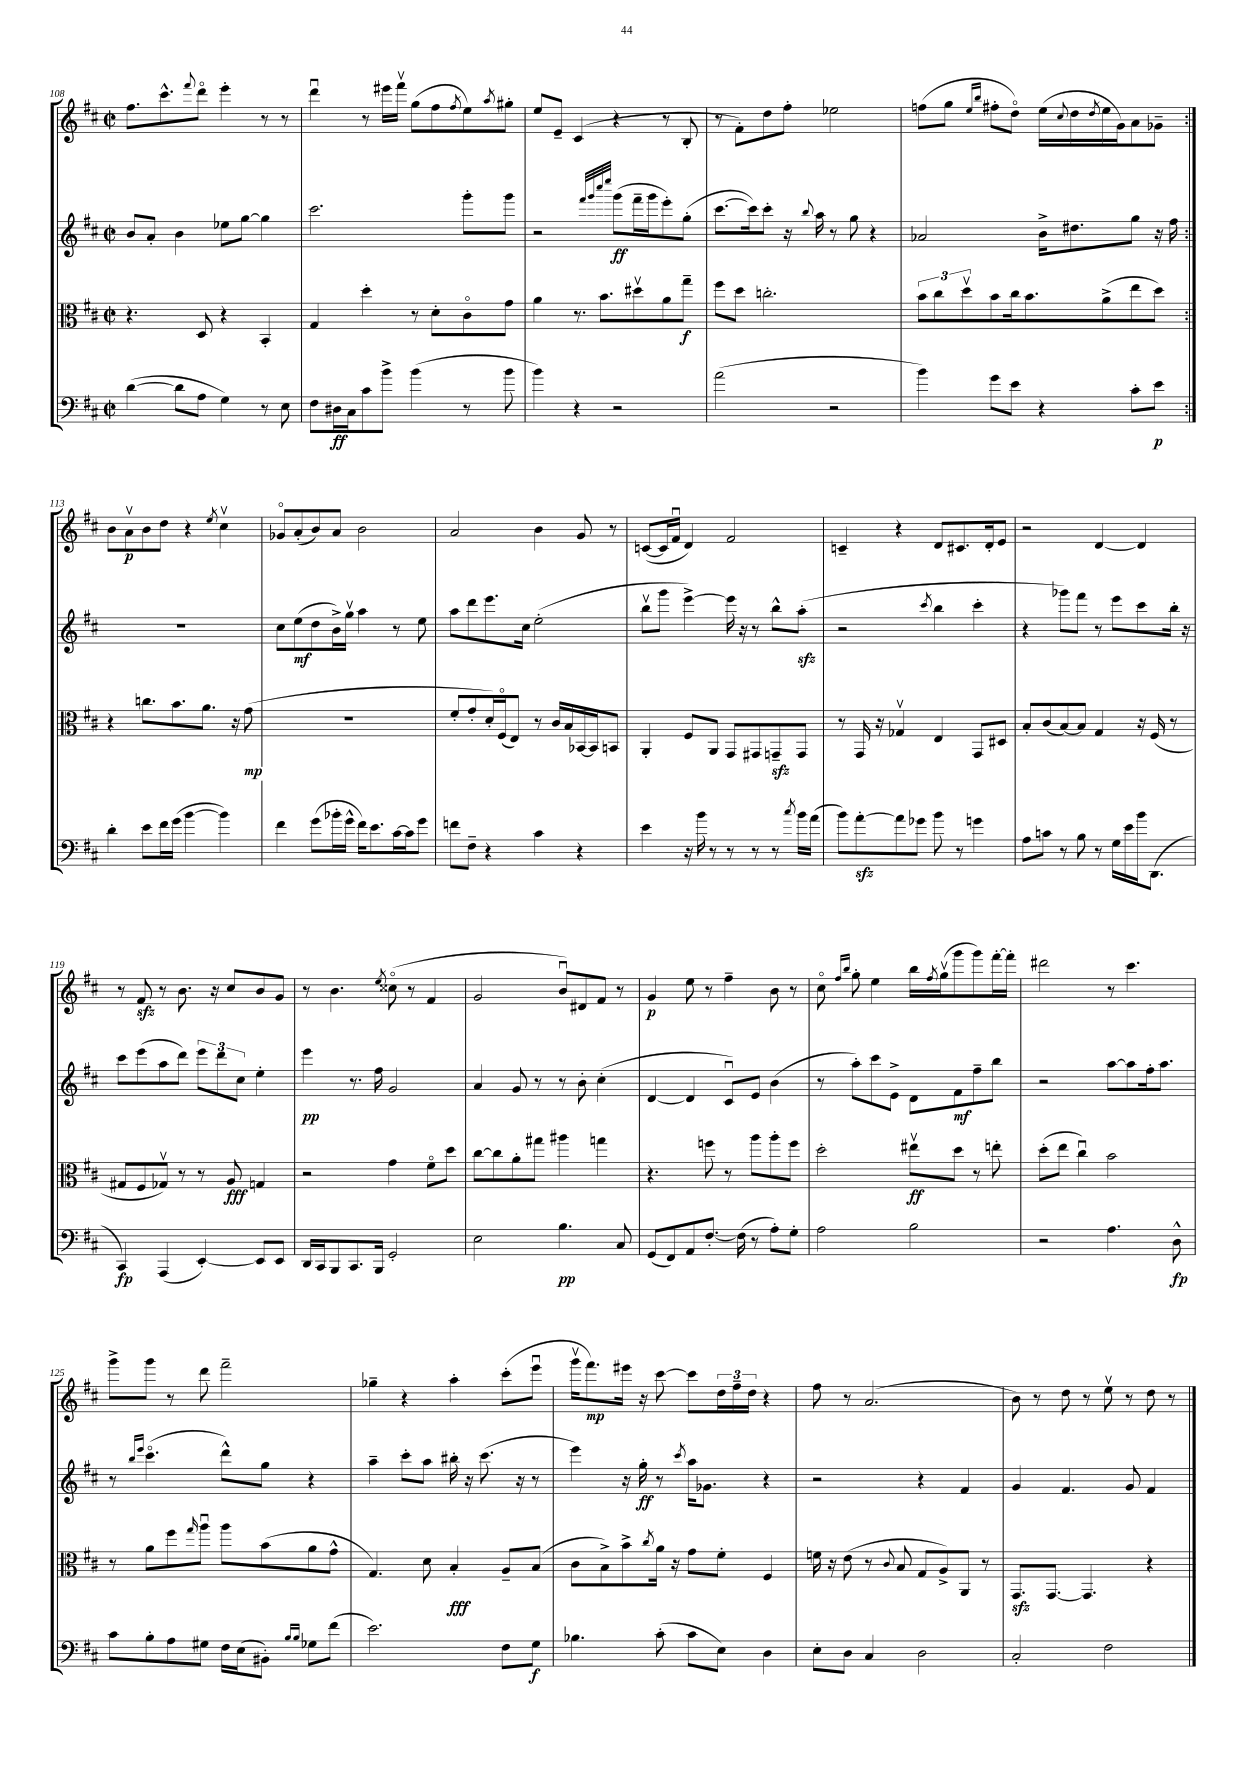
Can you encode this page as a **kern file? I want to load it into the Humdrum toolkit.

**kern	**dynam	**kern	**dynam	**kern	**dynam	**kern	**dynam
*part4	*part4	*part3	*part3	*part2	*part2	*part1	*part1
*staff4	*staff4	*staff3	*staff3	*staff2	*staff2	*staff1	*staff1
*clefF4	*	*clefC3	*	*clefG2	*	*clefG2	*
*k[f#c#]	*	*k[f#c#]	*	*k[f#c#]	*	*k[f#c#]	*
*M2/2	*	*M2/2	*	*M2/2	*	*M2/2	*
*met(c|)	*	*met(c|)	*	*met(c|)	*	*met(c|)	*
=108	=108	=108	=108	=108	=108	=108	=108
([4d\	.	4.r	.	8b/L	.	8.ff#\L	.
.	.	.	.	8a'/J	.	.	.
.	.	.	.	.	.	8.ccc#^^\	.
8d\L]	.	.	.	4b\	.	.	.
.	.	.	.	.	.	8qqfff#/	.
8A\J	.	8D/	.	.	.	8ddd\J	.
4G\)	.	4r	.	8ee-X\L	.	4eee'\	.
.	.	.	.	[8gg\J	.	.	.
8r	.	4BB'/	.	4gg\]	.	8r	.
8E\	.	.	.	.	.	8r	.
=109	=109	=109	=109	=109	=109	=109	=109
8F#\L	.	4G/	.	2.ccc#\	.	4dddu\	.
16D#X\L	ff	.	.	.	.	.	.
16C#\J	.	.	.	.	.	.	.
8c#\	.	4dd'\	.	.	.	8r	.
8b^\J	.	.	.	.	.	16eee#X\LL	.
.	.	.	.	.	.	16fff#v\JJ	.
(4b\	.	8r	.	.	.	(8gg\L	.
.	.	8d'\L	.	.	.	8ff#\	.
.	.	.	.	.	.	8qff#/	.
8r	.	8c#\	.	8ggg'\L	.	8ee\)	.
.	.	.	.	.	.	8qaa/	.
8b\	.	8g\J	.	8ggg\J	.	8gg#X'\J	.
=110	=110	=110	=110	=110	=110	=110	=110
4b\)	.	4a\	.	2r	.	8ee/L	.
.	.	.	.	.	.	8e~/J	.
4r	.	8.r	.	.	.	(4c#/	.
.	.	8.b\L	.	.	.	.	.
.	.	.	.	32qqfff#/LLL	.	.	.
.	.	.	.	32qqggg/	.	.	.
.	.	.	.	32qqcccc#/	.	.	.
.	.	.	.	32qqeeee/JJJ	.	.	.
2r	.	.	.	(8ggg\L	ff	4r	.
.	.	8dd#Xv\	.	16fff#~\L	.	.	.
.	.	.	.	16ggg\J	.	.	.
.	.	8a\	.	8eee'\)	.	8r	.
.	.	8gg~\J	f	(8gg'\J	.	8B'/	.
=111	=111	=111	=111	=111	=111	=111	=111
(2a\	.	8ff#\L	.	[8.ccc#\L	.	8r	.
.	.	8dd\J	.	.	.	8f#'\L)	.
.	.	.	.	16ccc#\k])	.	.	.
.	.	2.ccn'\	.	8ccc#'\J	.	8dd\	.
.	.	.	.	16r	.	8ff#'\J	.
.	.	.	.	8qqbb/	.	.	.
.	.	.	.	16aa\	.	.	.
2r	.	.	.	8r	.	2ee-X\	.
.	.	.	.	8gg\	.	.	.
.	.	.	.	4r	.	.	.
=112	=112	=112	=112	=112	=112	=112	=112
4b\)	.	12b\L	.	2a-X/	.	(8ffn\L	.
.	.	12cc#\	.	.	.	.	.
.	.	.	.	.	.	8gg\J	.
.	.	12ddv\	.	.	.	.	.
.	.	.	.	.	.	16qqee/LL	.
.	.	.	.	.	.	16qqbb/JJ	.
8g\L	.	8b\	.	.	.	8ff#X'\L	.
8e\J	.	16cc#\k	.	.	.	8dd\J)	.
.	.	8.b\	.	.	.	.	.
4r	.	.	.	16b^\KL	.	(16ee\LL	.
.	.	.	.	.	.	8qqcc#/	.
.	.	.	.	8.dd#X\	.	16dd\	.
.	.	.	.	.	.	8qdd/	.
.	.	(8a^\	.	.	.	16ee\	.
.	.	.	.	.	.	16g\J)	.
8c#'\L	.	8ee\	.	8gg\J	.	8a\	.
8e\J	p	8dd\J)	.	16r	.	8g-X~\J	.
.	.	.	.	16ff#\	.	.	.
!!LO:LB:g=z
=113:|!	=113:|!	=113:|!	=113:|!	=113:|!	=113:|!	=113:|!	=113:|!
4d'\	.	4r	.	1r	.	8b\L	.
.	.	.	.	.	.	8av\	p
8e\L	.	8.ccn\L	.	.	.	8b\	.
16f#\L	.	.	.	.	.	8dd\J	.
(16g\JJ	.	8.b\	.	.	.	.	.
[4b\	.	.	.	.	.	4r	.
.	.	8.a\J	.	.	.	.	.
.	.	.	.	.	.	8qee/	.
4b\])	.	.	.	.	.	4cc#v\	.
.	.	16r	.	.	.	.	.
.	.	(8g\	mp	.	.	.	.
=114	=114	=114	=114	=114	=114	=114	=114
4f#\	.	1r	.	8cc#\L	.	8g-X/L	.
.	.	.	.	(8ee\	mf	(8a'/	.
(8g\L	.	.	.	8dd\	.	8b/)	.
16b-X'\L	.	.	.	16b^\L)	.	8a/J	.
16g^^\JJ	.	.	.	16ggv\JJ	.	.	.
16f#\KL)	.	.	.	4aa\	.	2b\	.
8.e\	.	.	.	.	.	.	.
[16c#\L	.	.	.	8r	.	.	.
16c#\J]	.	.	.	.	.	.	.
8g\J	.	.	.	8ee\	.	.	.
=115	=115	=115	=115	=115	=115	=115	=115
8fn\L	.	8f#'/L	.	8aa\L	.	2a/	.
8F#~\J	.	8g'/	.	8ddd\	.	.	.
4r	.	16d'/L)	.	8.eee\	.	.	.
.	.	(16F#/J	.	.	.	.	.
.	.	8E/J)	.	.	.	.	.
.	.	.	.	16cc#\Jk	.	.	.
4c#\	.	8r	.	(2ee'\	.	4b\	.
.	.	16c#/LL	.	.	.	.	.
.	.	16B/	.	.	.	.	.
4r	.	[16BB-X/	.	.	.	8g/	.
.	.	16BB-/J]	.	.	.	.	.
.	.	8BBn/J	.	.	.	8r	.
=116	=116	=116	=116	=116	=116	=116	=116
4e\	.	4AA'/	.	8bbv\L	.	([8cn/L	.
.	.	.	.	8ggg\J	.	16c/L]	.
.	.	.	.	.	.	16f#u/JJ	.
16r	.	8F#/L	.	[4eee^\)	.	4d/)	.
16b\	.	.	.	.	.	.	.
8r	.	8AA/J	.	.	.	.	.
8r	.	8GG/L	.	16eee\]	.	2f#/	.
.	.	.	.	16r	.	.	.
8r	.	8GG#X/	.	8r	.	.	.
8r	.	8GGnzz~/	.	8bb^^\L	.	.	.
8qcc#/	.	.	.	.	.	.	.
16b\LL	.	8GG/J	.	(8aazz'\J	.	.	.
(16a\JJ	.	.	.	.	.	.	.
=117	=117	=117	=117	=117	=117	=117	=117
8b\L)	.	8r	.	2r	.	4cn~/	.
[8azz'\	.	16GG/	.	.	.	.	.
.	.	16r	.	.	.	.	.
8a\]	.	4G-Xv/	.	.	.	4r	.
8g-X\J	.	.	.	.	.	.	.
.	.	.	.	8qccc#/	.	.	.
8b\	.	4E/	.	4bb\	.	8d/L	.
8r	.	.	.	.	.	8.c#X/	.
4gn\	.	8GG/L	.	4ccc#'\	.	.	.
.	.	.	.	.	.	16d'/k	.
.	.	8D#X/J	.	.	.	8e/J	.
=118	=118	=118	=118	=118	=118	=118	=118
8A\L	.	8B'/L	.	4r	.	2r	.
8cn\J	.	(8c#/	.	.	.	.	.
8r	.	[8B/)	.	8ggg-X\L)	.	.	.
8B\	.	8B/J]	.	8fff#\J	.	.	.
8r	.	4G/	.	8r	.	[4d/	.
16G\LL	.	.	.	8eee\L	.	.	.
16e\	.	.	.	.	.	.	.
16b\J	.	16r	.	8ccc#\	.	4d/]	.
(8.DD\J	.	(16F#/	.	.	.	.	.
.	.	8r	.	16bb'\Jk	.	.	.
.	.	.	.	16r	.	.	.
!!LO:LB:g=z
=119	=119	=119	=119	=119	=119	=119	=119
4CC#/)	fp	8G#X/L	.	8ccc#\L	.	8r	.
.	.	8F#/	.	(8eee\	.	8f#zz/	.
(4AAA/	.	8G-Xv/J)	.	8aa\	.	8r	.
.	.	8r	.	8ddd\J)	.	8.b\	.
[4EE'/)	.	8r	.	12eee\L	.	.	.
.	.	.	.	.	.	16r	.
.	.	.	.	12ddd\	.	.	.
.	.	8A/	fff	.	.	8cc#/L	.
.	.	.	.	12cc#\J	.	.	.
8EE/L]	.	4Gn/	.	4ee'\	.	8b/	.
8EE/J	.	.	.	.	.	8g/J	.
=120	=120	=120	=120	=120	=120	=120	=120
16DD/LL	.	2r	.	4eee\	pp	8r	.
16CC#/J	.	.	.	.	.	.	.
8BBB/	.	.	.	.	.	4.b\	.
8.CC#/	.	.	.	8.r	.	.	.
16BBB/Jk	.	.	.	16ff#\	.	.	.
.	.	.	.	.	.	8qee/	.
2GG'/	.	4g\	.	2g/	.	(8cc##X\	.
.	.	.	.	.	.	8r	.
.	.	8f#\L	.	.	.	4f#/	.
.	.	8dd\J	.	.	.	.	.
=121	=121	=121	=121	=121	=121	=121	=121
2E\	.	[8cc#\L	.	4a/	.	2g/	.
.	.	8cc#\]	.	.	.	.	.
.	.	8a'\	.	8g/	.	.	.
.	.	8gg#X\J	.	8r	.	.	.
4.B\	pp	4aa#X\	.	8r	.	8bu/L)	.
.	.	.	.	8b'\	.	8d#X/	.
.	.	4ggn\	.	(4cc#'\	.	8f#/J	.
8C#/	.	.	.	.	.	8r	.
=122	=122	=122	=122	=122	=122	=122	=122
(8GG/L	.	4.r	.	[4d/	.	4g/	p
8FF#/)	.	.	.	.	.	.	.
8AA/	.	.	.	4d/]	.	8ee\	.
[8.F#'/J	.	8ffn\	.	.	.	8r	.
.	.	8r	.	8c#u/L)	.	4ff#~\	.
(16F#\]	.	.	.	.	.	.	.
8r	.	8aa\L	.	8e/J	.	.	.
8A'\L)	.	8aa'\	.	(4b\	.	8b\	.
8G'\J	.	8ff\J	.	.	.	8r	.
=123	=123	=123	=123	=123	=123	=123	=123
2A\	.	2dd'\	.	8r	.	8cc#\	.
.	.	.	.	.	.	16qqff#/LL	.
.	.	.	.	.	.	16qqbb/JJ	.
.	.	.	.	8aa'\L)	.	8gg'\	.
.	.	.	.	8ccc#\	.	4ee\	.
.	.	.	.	8e^\J	.	.	.
2B\	.	8ee#Xv\L	ff	8d\L	.	16bb\LL	.
.	.	.	.	.	.	8qff#/	.
.	.	.	.	.	.	(16ggv\J	.
.	.	8dd\J	.	8f#\	mf	8ggg\	.
.	.	8r	.	8ff#~\	.	8ggg\)	.
.	.	8een'\	.	8bb\J	.	[16fff#'\L	.
.	.	.	.	.	.	16fff#'\JJ]	.
=124	=124	=124	=124	=124	=124	=124	=124
2r	.	(8dd'\L	.	2r	.	2ddd#X\	.
.	.	8ee\J	.	.	.	.	.
.	.	4cc#u\)	.	.	.	.	.
4.A\	.	2b\	.	[8aa\L	.	8r	.
.	.	.	.	8aa\]	.	4.ccc#\	.
.	.	.	.	16ff#'\k	.	.	.
.	.	.	.	8.aa\J	.	.	.
8D^^\	fp	.	.	.	.	.	.
!!LO:LB:g=z
=125	=125	=125	=125	=125	=125	=125	=125
8c#\L	.	8r	.	8r	.	8ggg^\L	.
.	.	.	.	16qqbb/LL	.	.	.
.	.	.	.	16qqeee/JJ	.	.	.
8B'\	.	8a\L	.	(4.ccc#\	.	8ggg\J	.
8A\	.	8ff#\	.	.	.	8r	.
.	.	16qqgg/	.	.	.	.	.
8G#X\J	.	8aau\J	.	.	.	8ddd\	.
16F#\LL	.	8aa\L	.	8ddd^^\L)	.	2fff#~\	.
(16E\J	.	.	.	.	.	.	.
8BB#X'\J)	.	(8b\	.	8gg\J	.	.	.
16qqB/LL	.	.	.	.	.	.	.
16qqB/JJ	.	.	.	.	.	.	.
8G-X\L	.	8a\	.	4r	.	.	.
(8f#\J	.	8g^^\J	.	.	.	.	.
=126	=126	=126	=126	=126	=126	=126	=126
2.e\)	.	4.G/)	.	4aa~\	.	4gg-X~\	.
.	.	.	.	8ccc#'\L	.	4r	.
.	.	8d\	.	8aa\J	.	.	.
.	.	4B'/	fff	16bb#X'\	.	4aa'\	.
.	.	.	.	16r	.	.	.
.	.	.	.	(8.ccc#\	.	.	.
8F#\L	.	8A~/L	.	.	.	(8ccc#'\L	.
.	.	.	.	16r	.	.	.
8G\J	f	(8B/J	.	8r	.	8eeeu\J	.
=127	=127	=127	=127	=127	=127	=127	=127
4.B-X\	.	8c#\L	.	4eee\)	.	16gggv\KL	.
.	.	.	.	.	.	8.fff#\)	mp
.	.	8B^\)	.	.	.	.	.
.	.	8b^\	.	16r	.	16eee#X\Jk	.
.	.	.	.	16gg'\	ff	16r	.
.	.	8qcc#/	.	.	.	.	.
(8c#'\	.	16a\Jk	.	8r	.	[8ccc#\	.
.	.	16r	.	.	.	.	.
.	.	.	.	8qccc#/	.	.	.
8c#\L	.	8g\L	.	16aa\KL	.	8ccc#\L]	.
.	.	.	.	8.g-X\J	.	.	.
8E\J)	.	8f#'\J	.	.	.	24dd\L	.
.	.	.	.	.	.	24ff#~\	.
.	.	.	.	.	.	24dd\JJ	.
4D\	.	4F#/	.	4r	.	4r	.
=128	=128	=128	=128	=128	=128	=128	=128
8E'\L	.	16fn\	.	2r	.	8ff#\	.
.	.	16r	.	.	.	.	.
8D\J	.	(8e\	.	.	.	8r	.
4C#/	.	8r	.	.	.	(2.a/	.
.	.	8qqc#/	.	.	.	.	.
.	.	8B/	.	.	.	.	.
2D\	.	8G/L	.	4r	.	.	.
.	.	8A^/)	.	.	.	.	.
.	.	8AA/J	.	4f#/	.	.	.
.	.	8r	.	.	.	.	.
=129	=129	=129	=129	=129	=129	=129	=129
2C#'/	.	8.GGzz/L	.	4g/	.	8b\)	.
.	.	.	.	.	.	8r	.
.	.	[8.GG/J	.	.	.	.	.
.	.	.	.	4.f#/	.	8dd\	.
.	.	4.GG/]	.	.	.	8r	.
2F#\	.	.	.	.	.	8eev\	.
.	.	.	.	8g/	.	8r	.
.	.	4r	.	4f#/	.	8dd\	.
.	.	.	.	.	.	8r	.
==	==	==	==	==	==	==	==
*-	*-	*-	*-	*-	*-	*-	*-
